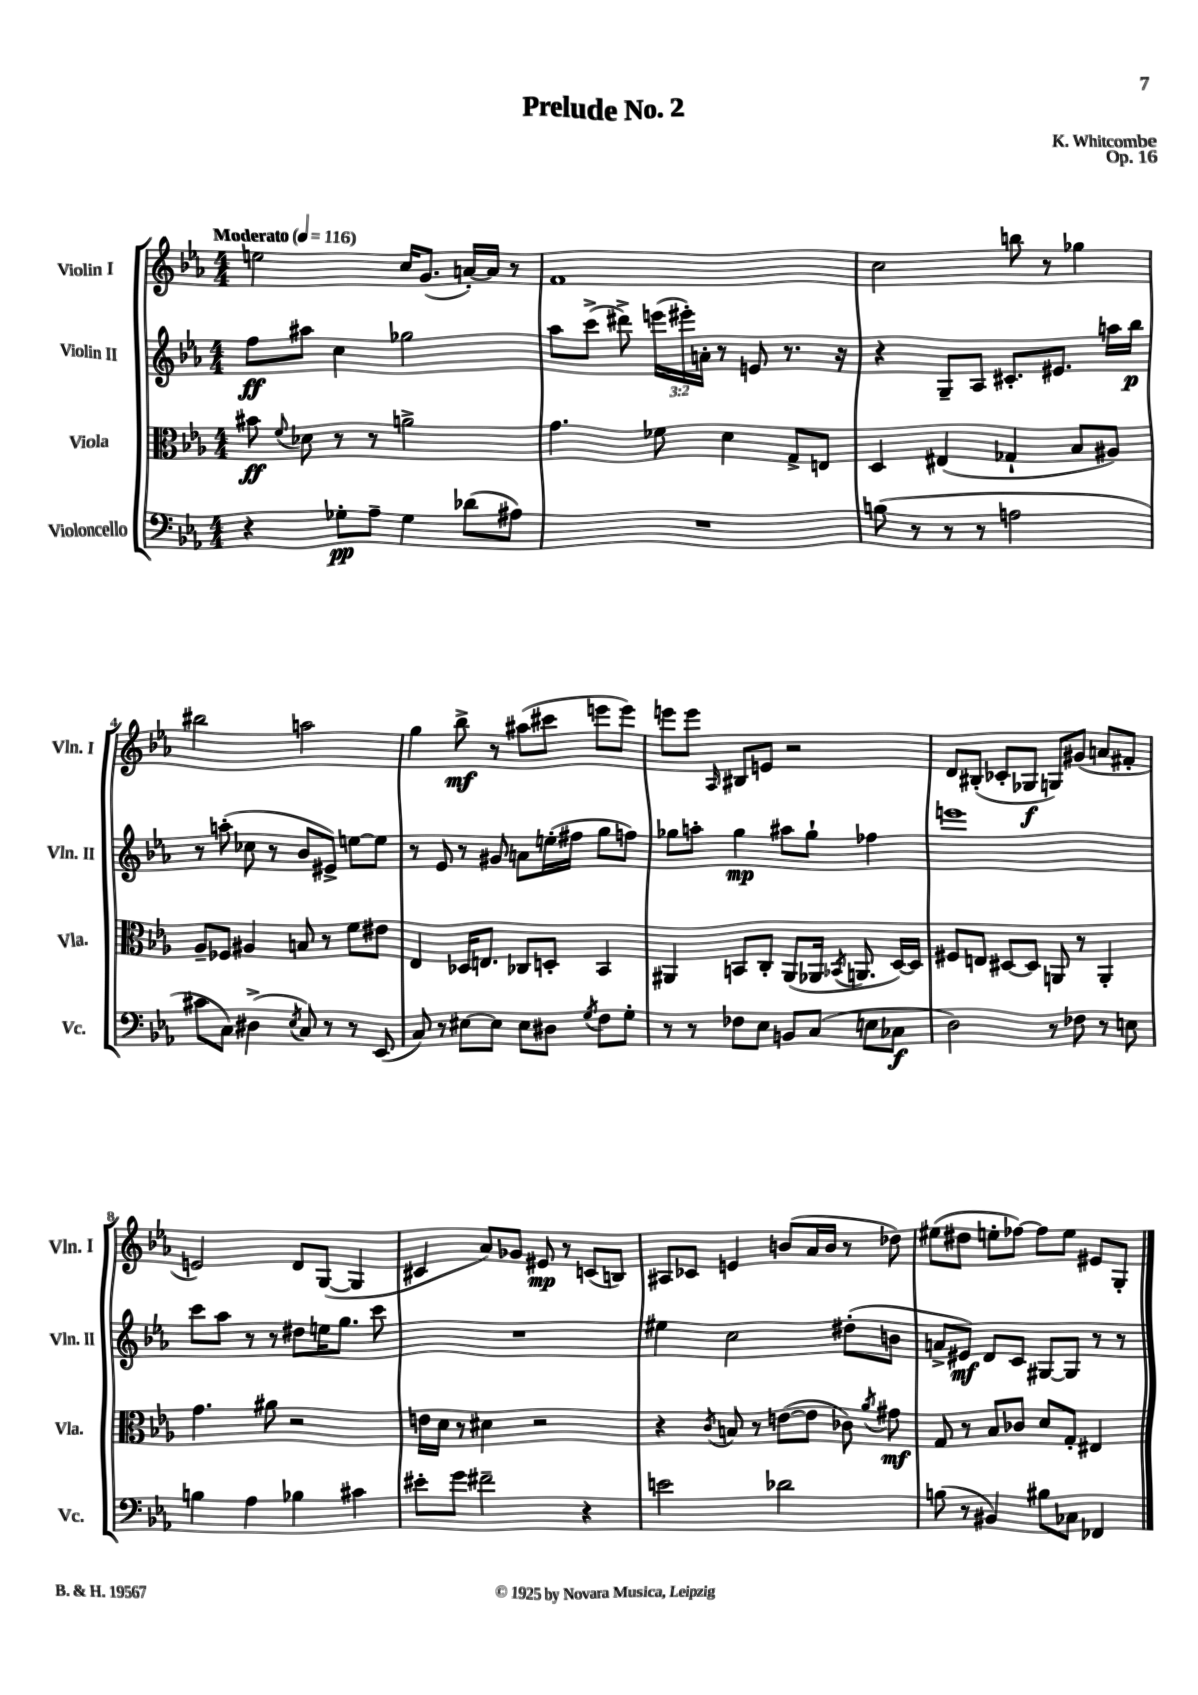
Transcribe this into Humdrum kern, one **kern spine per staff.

**kern	**dynam	**kern	**dynam	**kern	**dynam	**kern	**dynam
*part4	*part4	*part3	*part3	*part2	*part2	*part1	*part1
*staff4	*staff4	*staff3	*staff3	*staff2	*staff2	*staff1	*staff1
*I"Violoncello	*	*I"Viola	*	*I"Violin II	*	*I"Violin I	*
*I'Vc.	*	*I'Vla.	*	*I'Vln. II	*	*I'Vln. I	*
*clefF4	*	*clefC3	*	*clefG2	*	*clefG2	*
*k[b-e-a-]	*	*k[b-e-a-]	*	*k[b-e-a-]	*	*k[b-e-a-]	*
*M4/4	*	*M4/4	*	*M4/4	*	*M4/4	*
*MM116	*	*MM116	*	*MM116	*	*MM116	*
=1	=1	=1	=1	=1	=1	=1	=1
!	!	!	!	!	!	!LO:TX:a:B:t=Moderato	!
4r	.	8b#X\	ff	8ff\L	ff	2een\	.
.	.	8qqf/	.	.	.	.	.
.	.	8d-X\	.	8aa#X\J	.	.	.
8G-X'\L	pp	8r	.	4cc\	.	.	.
8A-~\J	.	8r	.	.	.	.	.
4G-\	.	2an^\	.	2gg-X\	.	16cc/KL	.
.	.	.	.	.	.	(8.g/J	.
(8d-X\L	.	.	.	.	.	[16an'/LL)	.
.	.	.	.	.	.	16a/JJ]	.
8A#X\J)	.	.	.	.	.	8r	.
=2	=2	=2	=2	=2	=2	=2	=2
1r	.	4.g\	.	8aa-\L	.	1f	.
.	.	.	.	(8ccc^\J	.	.	.
.	.	.	.	8ddd#X^\)	.	.	.
.	.	8f-X\	.	(24eeen\LL	.	.	.
.	.	.	.	24eee#X'\)	.	.	.
.	.	.	.	24an'\JJ	.	.	.
.	.	4d\	.	8r	.	.	.
.	.	.	.	8en/	.	.	.
.	.	8G^/L	.	8.r	.	.	.
.	.	8En/J	.	.	.	.	.
.	.	.	.	16r	.	.	.
=3	=3	=3	=3	=3	=3	=3	=3
(8Bn\	.	4D/	.	4r	.	2cc\	.
8r	.	.	.	.	.	.	.
8r	.	(4E#X/	.	8G~/L	.	.	.
8r	.	.	.	8A-/J	.	.	.
2An\	.	4G-X`/	.	8.c#X'/L	.	8bbn\	.
.	.	.	.	.	.	8r	.
.	.	.	.	8.e#X/J	.	.	.
.	.	8B-/L	.	.	.	4gg-X\	.
.	.	8A#X/J)	.	16aan\LL	.	.	.
.	.	.	.	16bb-\JJ	p	.	.
!!LO:LB:g=z
=4	=4	=4	=4	=4	=4	=4	=4
8c#X\L	.	8A-~/L	.	8r	.	2bb#X\	.
8C\J)	.	8F-X/J	.	(8aan'\	.	.	.
(4D#X^\	.	4A#X/	.	8cc-X\	.	.	.
.	.	.	.	8r	.	.	.
8qE-/	.	.	.	.	.	.	.
8C/)	.	8Bn/	.	8b-/L	.	2aan\	.
8r	.	8r	.	8e#X^/J)	.	.	.
8r	.	8f\L	.	[8een\L	.	.	.
(8EE-/	.	8e#X\J	.	8ee\J]	.	.	.
=5	=5	=5	=5	=5	=5	=5	=5
8C/)	.	4E-/	.	8r	.	4gg\	.
8r	.	.	.	8e-/	.	.	.
[8E#X\L	.	16D-X/KL	.	8r	.	8bb-^\	mf
.	.	8.En/J	.	.	.	.	.
8E#\J]	.	.	.	8g#X/	.	8r	.
8E#\L	.	8C-X/L	.	8an\L	.	(8aa#X\L	.
8D#X\J	.	8Dn'/J	.	(16een'\L	.	8ccc#X\J	.
.	.	.	.	16ff#X\JJ	.	.	.
8qG/	.	.	.	.	.	.	.
8F\L	.	4BB-/	.	8gg\L	.	8eeen\L	.
8G'\J	.	.	.	8ffn\J)	.	8eee\J)	.
=6	=6	=6	=6	=6	=6	=6	=6
8r	.	4AA#X/	.	8gg-X\L	.	8eeen\L	.
8r	.	.	.	8aan'\J	.	8eee\J	.
.	.	.	.	.	.	16qqA-/	.
8F-X\L	.	8BBn/L	.	4gg-\	mp	8B#X/L	.
8E-\J	.	8C'/J	.	.	.	8en/J	.
8BBn/L	.	(8AA#/L	.	8aa#X\L	.	2r	.
(8C/J	.	16AA-X/Jk	.	8gg-`\J	.	.	.
.	.	8qBB-X/	.	.	.	.	.
.	.	8.AAn/	.	.	.	.	.
8En\L	.	.	.	4ff-X\	.	.	.
8C-X\J	f	[16D/LL)	.	.	.	.	.
.	.	16D/JJ]	.	.	.	.	.
=7	=7	=7	=7	=7	=7	=7	=7
2D\)	.	8F#X/L	.	1eeen	.	8d/L	.
.	.	8En/J	.	.	.	(8B#X'/J	.
.	.	[8D#X/L	.	.	.	8c-X'/L	.
.	.	8D#/J]	.	.	.	8G-X/J	f
8r	.	8AAn/	.	.	.	8Gn/L)	.
8F-X\	.	8r	.	.	.	(8g#X/J	.
8r	.	4AA'/	.	.	.	8an/L	.
8En\	.	.	.	.	.	8f#X'/J	.
!!LO:LB:g=z
=8	=8	=8	=8	=8	=8	=8	=8
4Bn\	.	4.g\	.	8ccc\L	.	2en/)	.
.	.	.	.	8aa-\J	.	.	.
4A-\	.	.	.	8r	.	.	.
.	.	8a#X\	.	8r	.	.	.
4B-X\	.	2r	.	8dd#X\L	.	8d/L	.
.	.	.	.	16een\K	.	([8G/J	.
.	.	.	.	8.gg\J	.	.	.
4c#X\	.	.	.	.	.	4G/]	.
.	.	.	.	8ccc\	.	.	.
=9	=9	=9	=9	=9	=9	=9	=9
8e#X'\L	.	16en\LL	.	1r	.	4c#X/	.
.	.	16d\JJ	.	.	.	.	.
8g\J	.	8r	.	.	.	.	.
2f#X~\	.	4d#X\	.	.	.	8a-/L)	.
.	.	.	.	.	.	8g-X/J	.
.	.	2r	.	.	.	8e#X/	mp
.	.	.	.	.	.	8r	.
4r	.	.	.	.	.	(8cn/L	.
.	.	.	.	.	.	8Bn/J)	.
=10	=10	=10	=10	=10	=10	=10	=10
2en\	.	4r	.	4ee#X\	.	8A#X/L	.
.	.	.	.	.	.	8c-X/J	.
.	.	8qc/	.	.	.	.	.
.	.	8Bn/	.	2cc\	.	4en/	.
.	.	8r	.	.	.	.	.
2d-X\	.	([8en\L	.	.	.	(8bn/L	.
.	.	8e\J]	.	.	.	16a-/L	.
.	.	.	.	.	.	16b/JJ	.
.	.	8c-X\)	.	(8dd#X'\L	.	8r	.
.	.	8qa-/	.	.	.	.	.
.	.	8g#X\	mf	8bn\J	.	8dd-X\)	.
=11	=11	=11	=11	=11	=11	=11	=11
(8Bn\	.	8G/	.	8an^/L	.	(8ee#X\L	.
8r	.	8r	.	8e#X/J)	mf	8dd#X\J	.
4BB#X/)	.	8B-/L	.	8d/L	.	8een'\L	.
.	.	8c-X/J	.	8c/J	.	[8ff-X\J)	.
8B#X\L	.	8d/L	.	[8G#X/L	.	8ff-\L]	.
8C-X\J	.	8G'/J	.	8G#/J]	.	8ee\J	.
4FF-X/	.	4E#X/	.	8r	.	8e#X/L	.
.	.	.	.	8r	.	8G'/J	.
==	==	==	==	==	==	==	==
*-	*-	*-	*-	*-	*-	*-	*-
